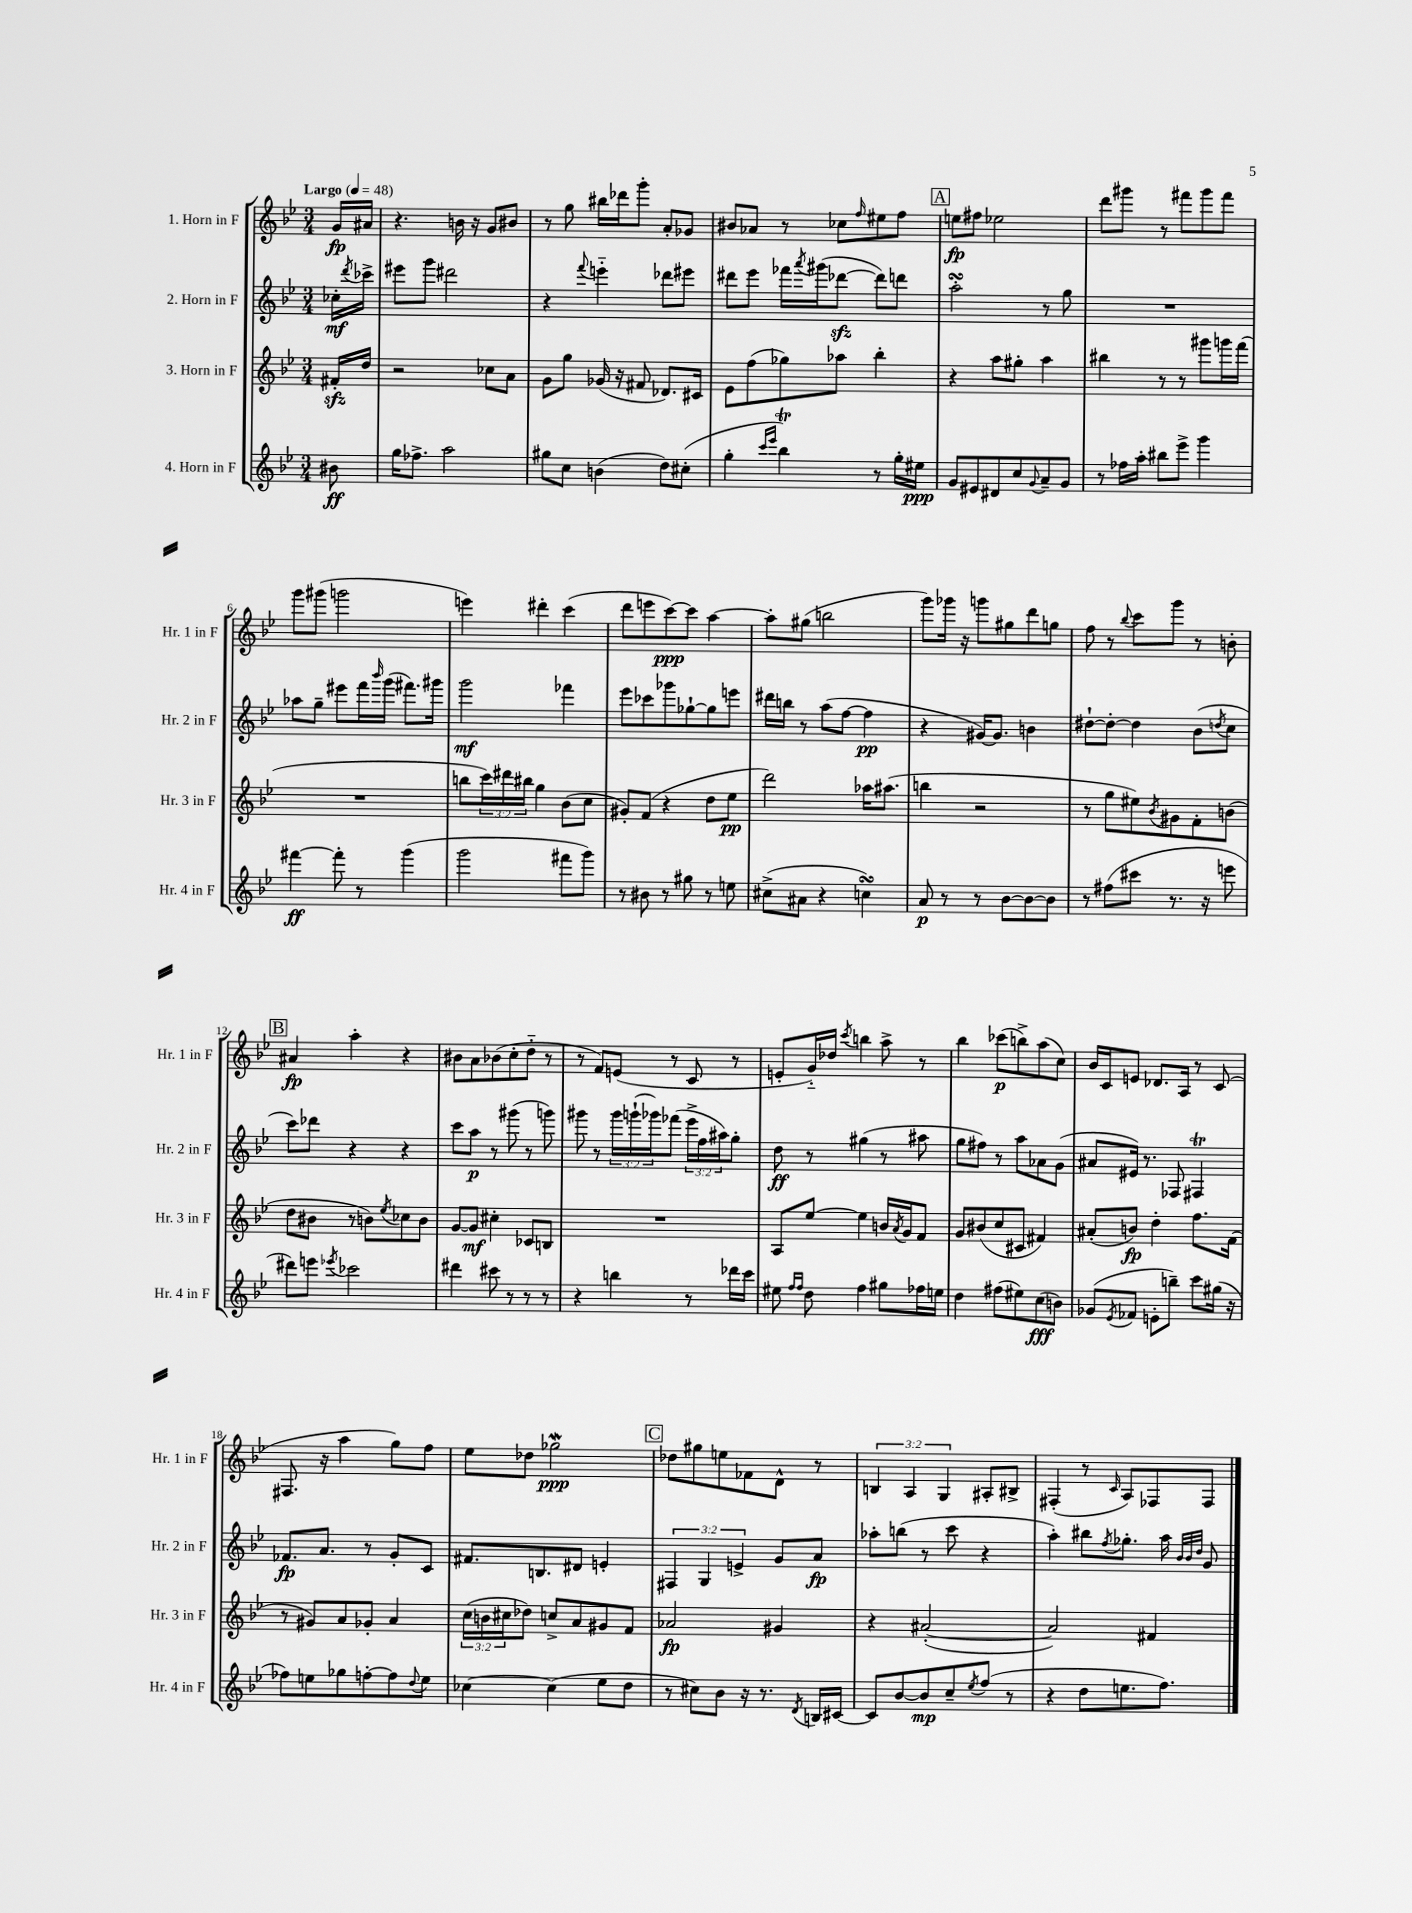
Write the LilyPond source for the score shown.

<<
\new StaffGroup <<
\new Staff = "s0" \with { instrumentName = "1. Horn in F" shortInstrumentName = "Hr. 1 in F" } {
    \clef treble \key bes \major \numericTimeSignature \time 3/4 \override Staff.TupletNumber.text = #tuplet-number::calc-fraction-text \partial 8 \tempo "Largo" 4 = 48
    g'16\fp ais'16 |
    r4. b'16 r16 g'8 bis'8 |
    r8 g''8 bis''16 des'''16 g'''8-. a'8-. ges'8 |
    bis'8 aes'8 r8 ces''8 \grace { f''16 } eis''8 f''8 |
    \mark \markup { \box "A" } e''8\fp fis''8 ees''2 |
    d'''8 gis'''8 r8 fis'''8 gis'''8 fis'''8 |
    g'''8 gis'''8( g'''2 |
    e'''4) dis'''4-. c'''4( |
    d'''8 e'''8 c'''8~\ppp) c'''8 a''4~ |
    a''8-. gis''8( b''2 |
    g'''8) ges'''16 r16 g'''8 gis''8 d'''8 g''8 |
    f''8 r8 \appoggiatura { bes''8 } c'''8 g'''8 r8 b'8-. |
    \mark \markup { \box "B" } ais'4\fp a''4-. r4 |
    bis'8 a'8 bes'8( c''8-. d''8-_ r8 |
    r8 f'8) e'8( r8 c'8 r8 |
    e'8-. g'16-_) des''16 \acciaccatura { c'''8 } b''4 a''8-> r8 |
    bes''4 ces'''8\p( b''8->) a''8( c''8) |
    bes'16 c'16 e'8 des'8. a16 r8 c'8( |
    fis8. r16 a''4 g''8) f''8 |
    ees''8 des''8 ges''2\mordent\ppp |
    \mark \markup { \box "C" } des''8 gis''8 e''8 fes'8 d'8-^ r8 |
    \tuplet 3/2 { b4 a4 g4 } ais8-. bis8-> |
    fis4-.( r8 \grace { c'16 } a8) fes8 fes8 \bar "|." |
}
\new Staff = "s1" \with { instrumentName = "2. Horn in F" shortInstrumentName = "Hr. 2 in F" } {
    \clef treble \key bes \major \numericTimeSignature \time 3/4 \override Staff.TupletNumber.text = #tuplet-number::calc-fraction-text \partial 8
    ces''16-.\mf \acciaccatura { d'''8 } ces'''16-> |
    eis'''8 g'''8 dis'''2 |
    r4 \appoggiatura { f'''8 } e'''4-_ des'''8 eis'''8 |
    dis'''8 ees'''8 fes'''16 \acciaccatura { a'''8 } gis'''16( des'''8~\sfz des'''8) d'''8 |
    \mark \markup { \box "A" } a''2-.\turn r8 g''8 |
    R2. |
    aes''8 g''8-- eis'''8 f'''16 \grace { bes'''16 } g'''16( fis'''8.) gis'''16 |
    g'''2\mf fes'''4 |
    ees'''8 ces'''8 ges'''8 ges''8~-! ges''8 e'''8 |
    dis'''16 b''16 r8 a''8( f''8~ f''4\pp |
    r4 gis'16~) gis'8. b'4 |
    dis''8~-! dis''8~-. dis''4 bes'8( \acciaccatura { d''8 } c''8 |
    \mark \markup { \box "B" } c'''8) des'''8 r4 r4 |
    c'''8 a''8\p r8 gis'''8( r8 g'''8) |
    gis'''8 r8 \tuplet 3/2 { gis'''16 g'''16-!( ges'''16) } fes'''8( \tuplet 3/2 { ees'''16-> f''16 ais''16) } g''8-. |
    d''8\ff r8 gis''4( r8 ais''8 |
    g''8 fis''8) r8 a''8 aes'8 g'8( |
    ais'8 eis'16) r8. fes8 fis4\trill |
    fes'8.\fp a'8. r8 g'8-. c'8 |
    fis'8. b8. dis'8 e'4-. |
    \mark \markup { \box "C" } \tuplet 3/2 { fis4 g4 e'4-> } g'8 a'8\fp |
    aes''8-. b''8( r8 c'''8 r4 |
    a''4-.) bis''8 \acciaccatura { f''8 } ges''8.-. a''16 \grace { bes'32 bes'32 d''32 } g'8 \bar "|." |
}
\new Staff = "s2" \with { instrumentName = "3. Horn in F" shortInstrumentName = "Hr. 3 in F" } {
    \clef treble \key bes \major \numericTimeSignature \time 3/4 \override Staff.TupletNumber.text = #tuplet-number::calc-fraction-text \partial 8
    fis'16-.\sfz d''16 |
    r2 ces''8 a'8 |
    g'8 g''8 ges'16( r16 fis'8 des'8.) cis'16 |
    ees'8 f''8( ges''8) aes''8 bes''4-. |
    \mark \markup { \box "A" } r4 a''8 gis''8-. a''4 |
    bis''4 r8 r8 gis'''8 g'''16 f'''16( |
    R2. |
    b''8 \tuplet 3/2 { c'''16) dis'''16 bis''16 } g''4 bes'8( c''8 |
    gis'8-.) f'8( r4 d''8 ees''8\pp |
    d'''2) aes''16 ais''8.( |
    b''4 r2 |
    r8 g''8 eis''8) \acciaccatura { bes'8 } gis'8 f'8-. b'8( |
    \mark \markup { \box "B" } d''8 bis'8 r8 b'8) \acciaccatura { ees''8 } ces''8 b'8 |
    g'8~ g'8\mf cis''4-. ces'8 b8 |
    R2. |
    a8 ees''8~ ees''4 b'16 \acciaccatura { a'8 } g'16 f'8 |
    g'8 bis'8( c''8 cis'8 fis'4) |
    ais'8-.( b'8\fp) d''4-. f''8. f'16( |
    r8 gis'8) a'8 ges'8-. a'4 |
    \tuplet 3/2 { c''16( b'16 cis''16 } des''8) c''8-> a'8 gis'8 f'8 |
    \mark \markup { \box "C" } aes'2\fp gis'4 |
    r4 ais'2~-.( |
    ais'2) fis'4 \bar "|." |
}
\new Staff = "s3" \with { instrumentName = "4. Horn in F" shortInstrumentName = "Hr. 4 in F" } {
    \clef treble \key bes \major \numericTimeSignature \time 3/4 \partial 8
    bis'8\ff |
    g''16 fes''8.-> a''2 |
    gis''8 c''8 b'4( d''8) cis''8-.( |
    g''4-. \grace { c'''16 ees'''16 } bes''4\trill) r8 g''16-. eis''16\ppp |
    \mark \markup { \box "A" } g'8 eis'8 dis'8 c''8 \appoggiatura { g'8 } a'8-- g'8 |
    r8 fes''16 a''16-. bis''8 ees'''8-> g'''4 |
    fis'''4~\ff fis'''8-. r8 g'''4( |
    g'''2 fis'''8 g'''8) |
    r8 bis'8 r8 gis''8 r8 e''8 |
    cis''8->( ais'8 r4 c''4\turn) |
    a'8\p r8 r8 bes'8~ bes'8~ bes'8 |
    r8 fis''8( cis'''8 r8. r16 e'''8 |
    \mark \markup { \box "B" } dis'''8) e'''8 \acciaccatura { ees'''8 } ces'''2 |
    dis'''4 cis'''8 r8 r8 r8 |
    r4 b''4 r8 des'''16 c'''16 |
    eis''8 \grace { f''16 f''16 } d''8 f''4 gis''8 fes''16 e''16 |
    d''4 fis''8( eis''8) c''8\fff( b'8) |
    ges'8( \acciaccatura { ees'8 } fes'8 e'8-. b''8--) c'''8 gis''16( r16 |
    fes''8) e''8 ges''8 f''8~-. f''8 \appoggiatura { d''8 } e''8 |
    ces''4~ ces''4( ees''8 d''8 |
    \mark \markup { \box "C" } r8 cis''8) bes'8 r16 r8. \acciaccatura { d'8 } b16 cis'16~ |
    cis'8 bes'8~ bes'8\mp c''8-- \acciaccatura { ees''8 } f''8( r8 |
    r4 d''8 e''8. f''8.) \bar "|." |
}
>>
>>
